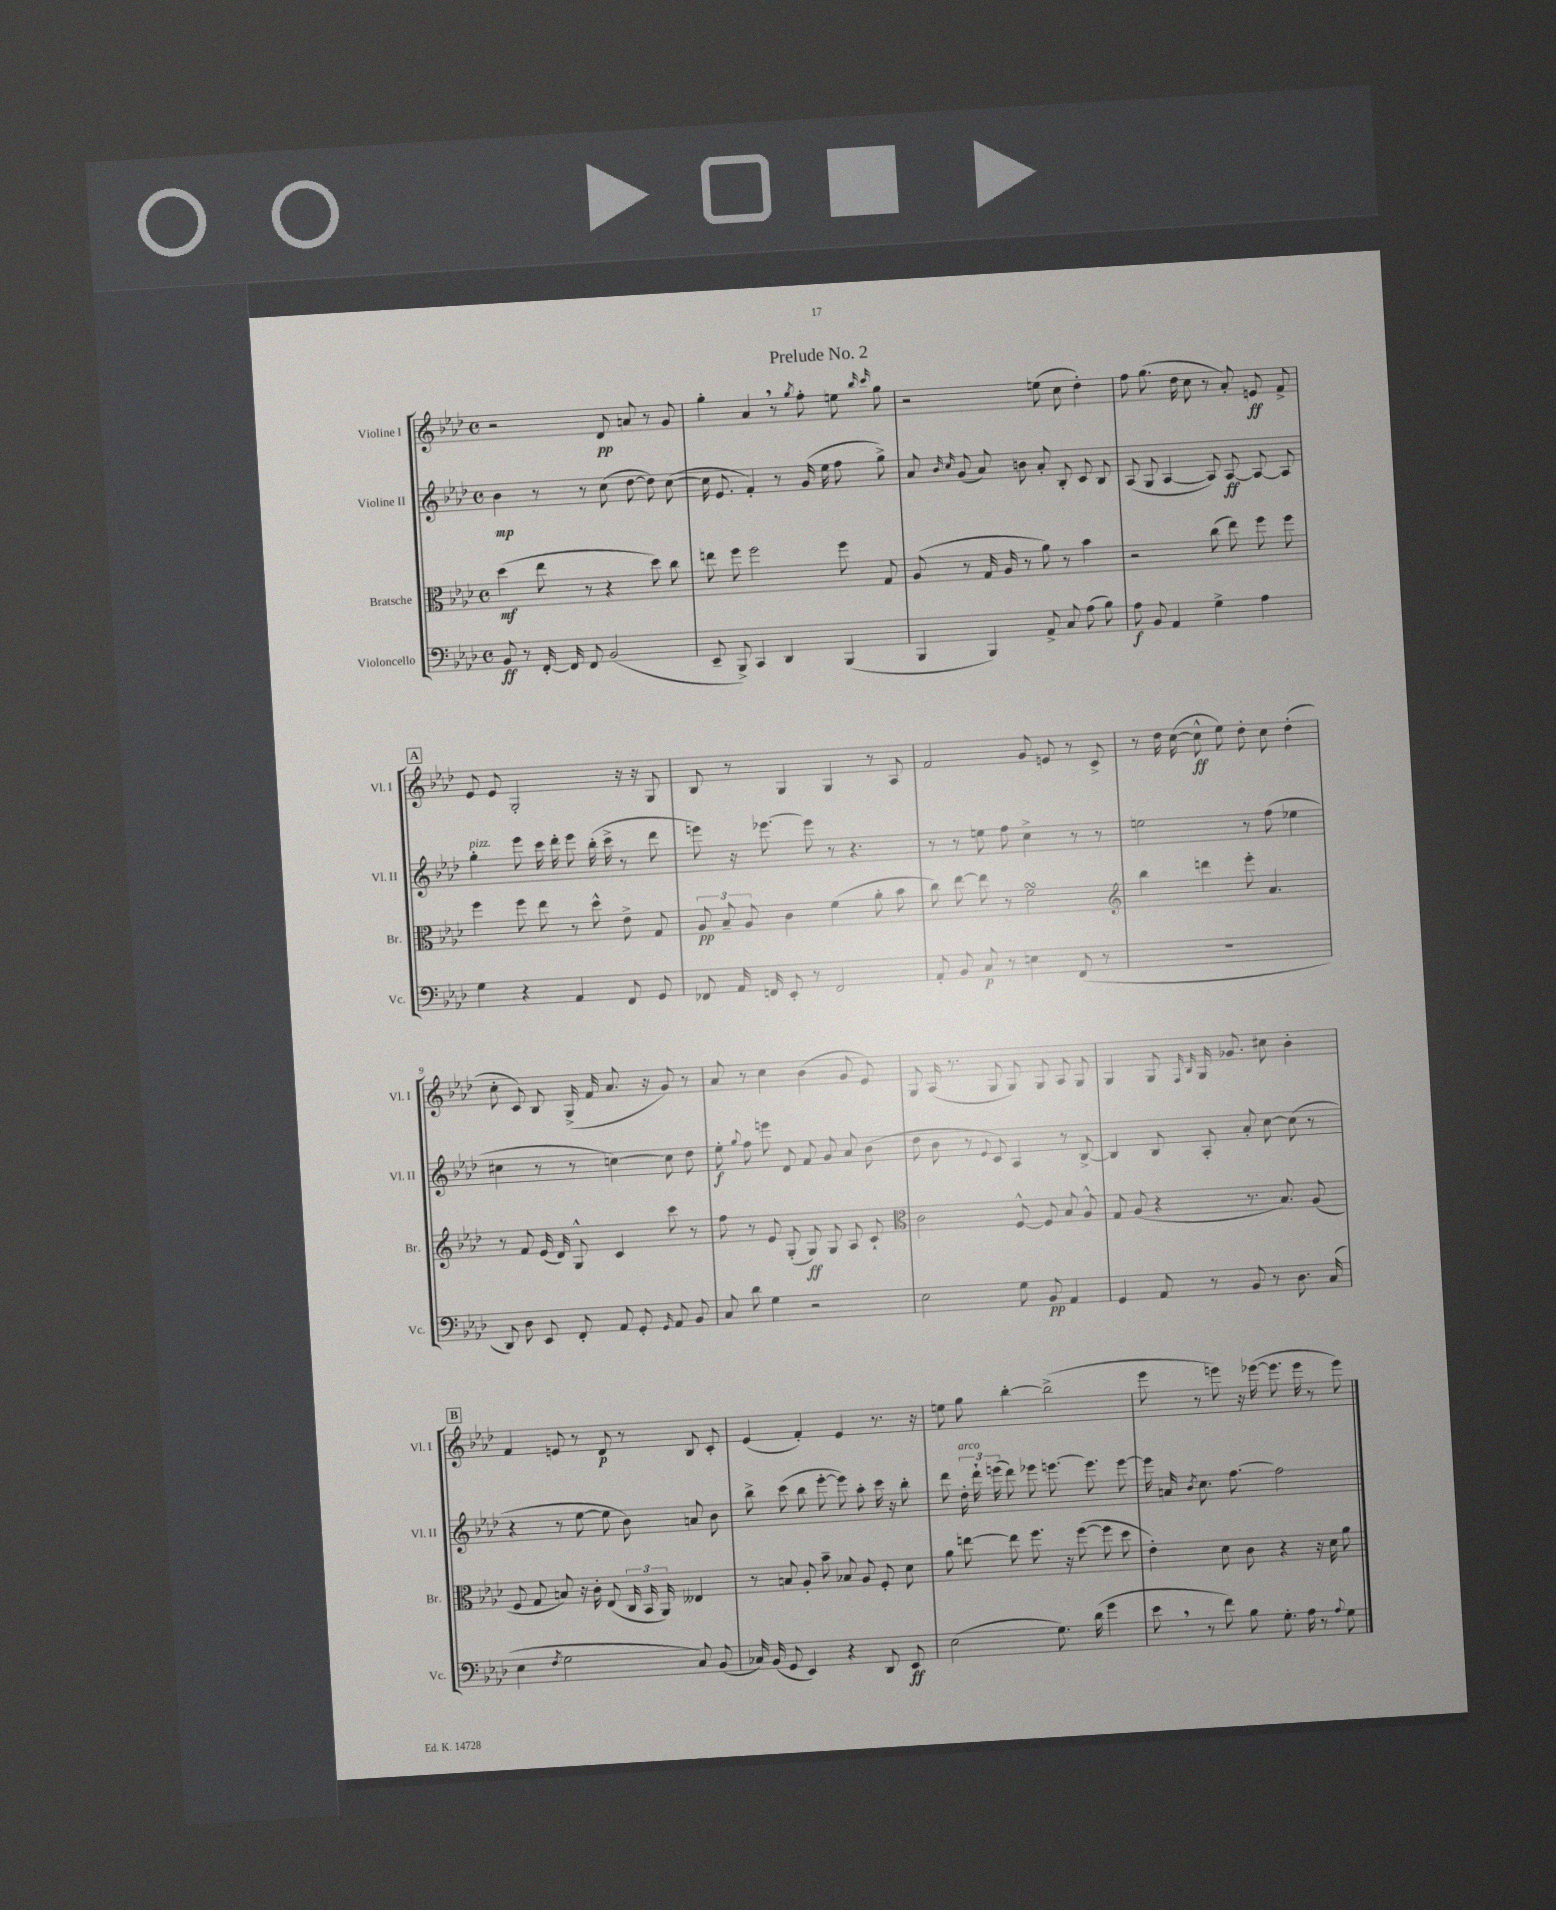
\header { title = "Prelude No. 2" }
<<
\new StaffGroup <<
\new Staff = "s0" \with { instrumentName = "Violine I" shortInstrumentName = "Vl. I" } {
    \clef treble \key aes \major \defaultTimeSignature \time 4/4
    \autoBeamOff r2 des'8\pp a'8 r8 g'8 |
    g''4-. aes'4 \breathe r8 \acciaccatura { g''8 } f''8-. e''8 \grace { bes''16 c'''16 } g''8 |
    r2 e''8( c''8 des''4-.) |
    f''8 g''8.( des''16 c''8 r8 aes'8-.) e'8\ff f'8-> |
    \mark \markup { \box "A" } ees'8 ees'8 g2-. r16 r16 g8 |
    bes8 r8 g4 g4 r8 aes8 |
    f'2 g'8 e'8 r8 c'8-> |
    r8 des''16 c''16~( c''8-^\ff ees''8) des''8-. c''8 des''4-.( |
    c''8-. c'8) bes8 g16->( f'16 aes'8. r16 g'8) r8 |
    aes'8 r8 c''4 bes'4( g'8 ees'8) |
    g8 aes16( r8. g8 g8) g8 aes8 g8 |
    g4 g8 \grace { f16 bes16 } g16 ges'8. cis''8 bes'4-. |
    \mark \markup { \box "B" } f'4 e'8 r8 des'8\p r8 bes8 c'8-. |
    ees'4( f'4-.) ees'4 r8. r16 |
    e''8 g''8 bes''4~-. bes''2->( |
    ees'''8 r8 e'''8) r16 ees'''16~( ees'''8. ees'''16 r8 ees'''8) \bar "|." |
}
\new Staff = "s1" \with { instrumentName = "Violine II" shortInstrumentName = "Vl. II" } {
    \clef treble \key aes \major \defaultTimeSignature \time 4/4
    \autoBeamOff bes'4\mp r8 r8 c''8( des''8~ des''8) c''8~( |
    c''16 ees'8. f'4-.) r8 g'16( ees''16 f''8 g''8->) |
    aes'8 \grace { bes'16 c''16 } g'8( aes'8) b'8 aes'8-. bes8-. c'8 bes8 |
    aes8( g8 aes4~ aes8) aes8~\ff aes8~ aes8 |
    \mark \markup { \box "A" } g''4-.^\markup { \italic "pizz." } ees'''8 c'''16 des'''16-. ees'''8 bes''16-.( c'''16-> r8 des'''8 |
    e'''8) r16 ees'''8.~ ees'''8 r8 r4. |
    r8 r8 e''8 f''8 c''4-> r8 r8 |
    e''2 r8 f''8( ees''4 |
    cis''4 r8 r8 c''4~) c''8 des''8 |
    ees''8-.\f \appoggiatura { g''8 } f''8 e'''8 des'8 f'8 g'8 aes'8 bes'8( |
    des''8 bes'8 r8 \appoggiatura { ees'8 } c'8) aes4 r8 bes8~-> |
    bes4 bes8 aes8-. aes'8-. c''8~ c''8( r8 |
    \mark \markup { \box "B" } r4 r8 ees''8~ ees''8 bes'8) a'8 bes'8 |
    bes''8-> c'''8( bes''8 ees'''8~-. ees'''8) aes''8-. c'''16 r16 bes''8-. |
    des'''8 \tuplet 3/2 { des''16-.^\markup { \italic "arco" } des'''16-! e'''16( } des'''8) ees'''8 e'''8.~ e'''8. e'''8~ |
    e'''16 a'16 \acciaccatura { bes'8 } c''8. f''8.~ f''2 \bar "|." |
}
\new Staff = "s2" \with { instrumentName = "Bratsche" shortInstrumentName = "Br." } {
    \clef alto \key aes \major \defaultTimeSignature \time 4/4
    \autoBeamOff des''4\mf( ees''8 r8 r4 des''8) c''8 |
    e''8 f''8 f''2 f''8 g8 |
    aes8( r8 g16 aes16 r8 aes'8) r8 bes'4 |
    r2 c''8( ees''8) f''8 f''8 |
    \mark \markup { \box "A" } f''4 f''8 ees''8 r8 des''8-^ ees'8-> g8 |
    \tuplet 3/2 { aes8\pp bes8-- aes8 } c'4 f'4( aes'8-. bes'8 |
    c''8) ees''8~ ees''8 r8 f'2\turn |
    \clef treble bes''4 d'''4 ees'''8-. aes'4. |
    r8 f'8 ees'16( des'16) g8-^ c'4 c'''8 r8 |
    f''8 r8 ees'8 g8-.( g8\ff) g8 aes8 c'8-! |
    \clef alto c'2 f8~-^ f8 bes8 aes8-^ |
    g8 aes8( r4 r8. bes8.) aes8( |
    \mark \markup { \box "B" } f8 g8 b8) r16 c'16-. ees8( \tuplet 3/2 { c16 bes,16 aes,16) } eeses4 |
    r8 b8 aes8-. bes'8-- bes8 aes8 f8-. des'8 |
    aes'8 e''8~ e''8 f''8. r16 f''8~( f''8 des''8 |
    ees'4-.) des'8 c'8 r4 r16 des'16 aes'8 \bar "|." |
}
\new Staff = "s3" \with { instrumentName = "Violoncello" shortInstrumentName = "Vc." } {
    \clef bass \key aes \major \defaultTimeSignature \time 4/4
    \autoBeamOff bes,8\ff r8 f,16~-. f,16 f,8 bes,2( |
    ees,8-- bes,,8->) c,4 des,4 bes,,4( |
    bes,,4 bes,,4) aes,8-> c8 aes8( bes8) |
    aes8\f bes,8 aes,4 g4-> aes4 |
    \mark \markup { \box "A" } g4 r4 aes,4 f,8 g,8 |
    fes,8 aes,16 f,16 ees,8-. r8 f,2 |
    aes,8-. bes,8 c8\p r8 e4 f,8( r8 |
    R1 |
    des,8) des8 ees,8 f,8-. aes,8 g,8-. \grace { g,16 } aes,8 bes,8 |
    c8 des'8 g4 r2 |
    ees2 g8 bes,8\pp aes,4 |
    g,4 aes,8 r8 bes,8 r8 des8. c16( |
    \mark \markup { \box "B" } ees4 \acciaccatura { f8 } g2 c8) bes,8( |
    ces16) bes,16( g,8 ees,4) r4 des,8 ees,8\ff |
    ees2( g8.) des'16( g'4 |
    ees'8 \breathe r8 f'8) bes8 g8.-. aes16 r8 \appoggiatura { aes8 } g8 \bar "|." |
}
>>
>>
